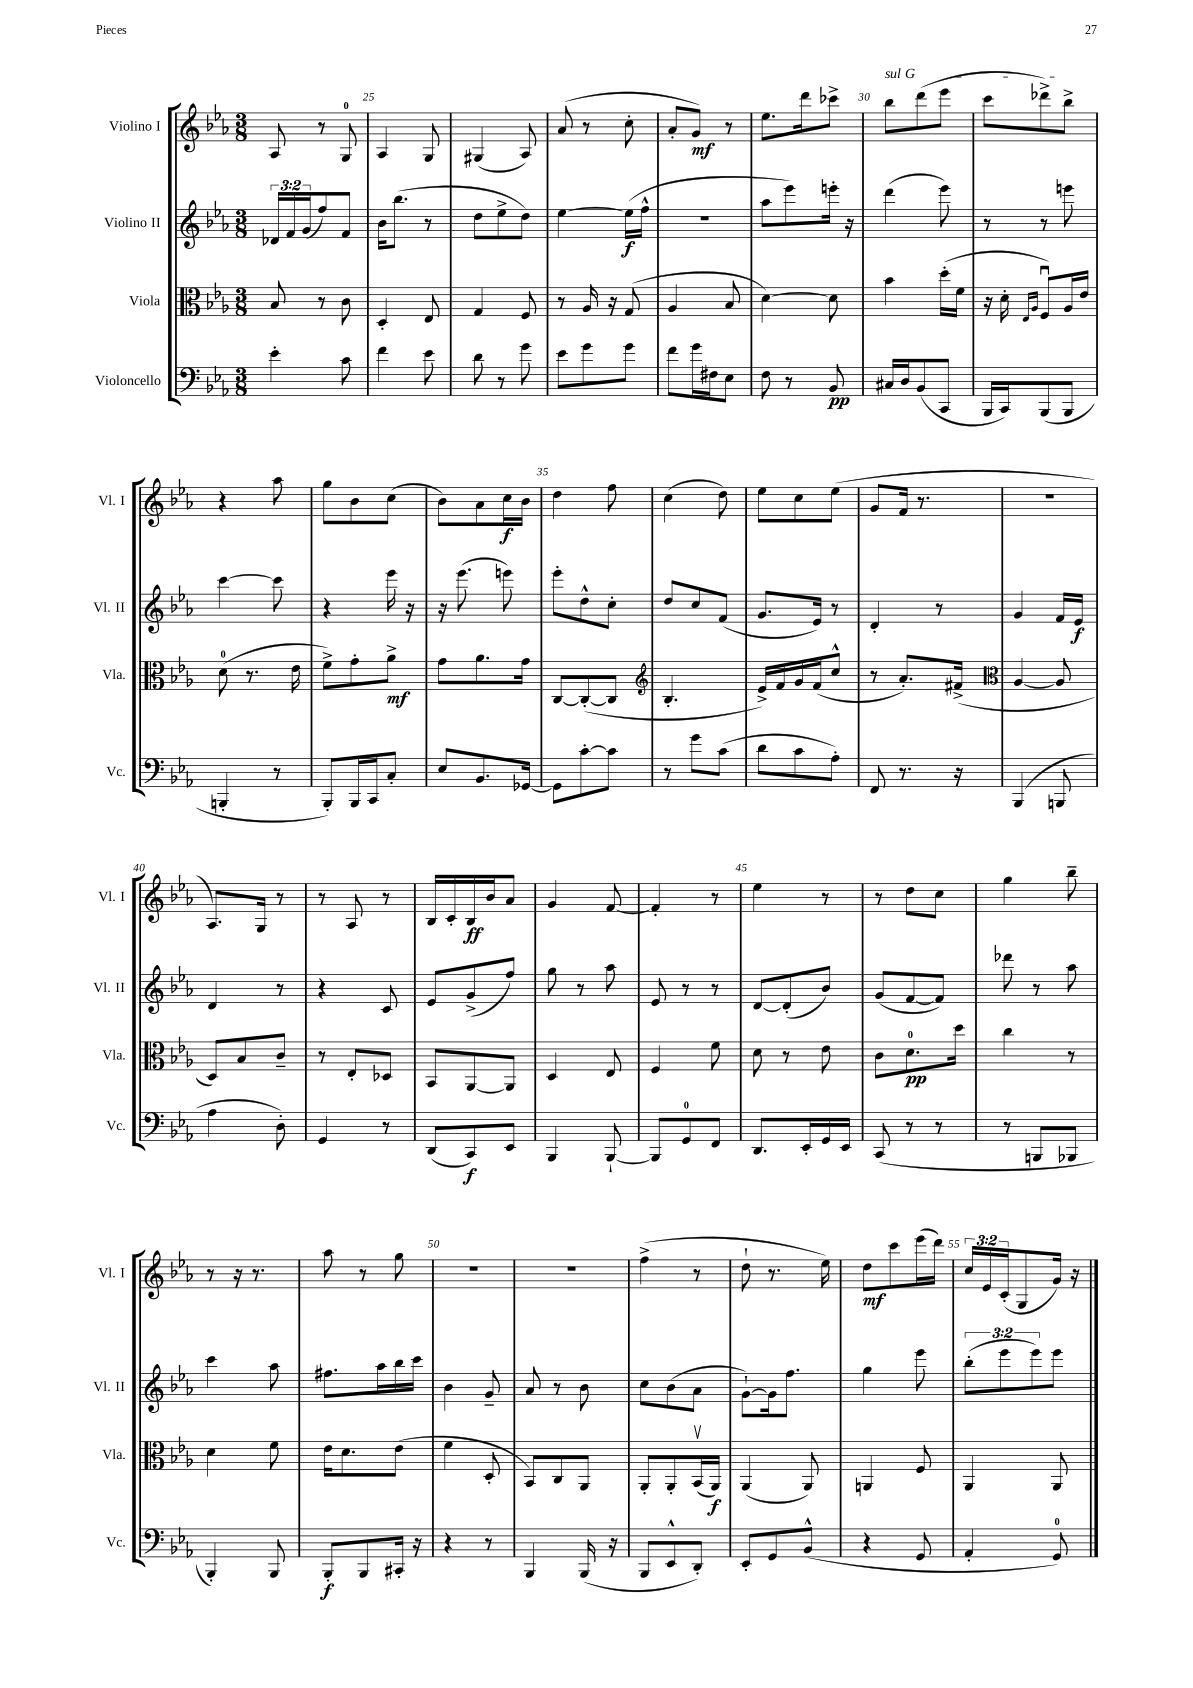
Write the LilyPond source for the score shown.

<<
\new StaffGroup <<
\new Staff = "s0" \with { instrumentName = "Violino I" shortInstrumentName = "Vl. I" } {
    \clef treble \key ees \major \numericTimeSignature \time 3/8 \override Staff.TupletNumber.text = #tuplet-number::calc-fraction-text
    aes8 r8 g8-0 |
    aes4 g8 |
    gis4( aes8) |
    aes'8( r8 c''8-. |
    aes'8-. g'8\mf) r8 |
    ees''8. d'''16 ces'''8-> |
    \once \override TextSpanner.bound-details.left.text = \markup { \italic "sul G" } bes''8\startTextSpan d'''8( ees'''8 |
    c'''8 des'''8->) bes''8->\stopTextSpan |
    r4 aes''8 |
    g''8 bes'8 c''8( |
    bes'8) aes'8 c''16\f bes'16 |
    d''4 f''8 |
    c''4( d''8) |
    ees''8 c''8 ees''8( |
    g'8 f'16 r8. |
    R4. |
    aes8.) g16 r8 |
    r8 aes8 r8 |
    bes16 c'16-. bes16\ff bes'16 aes'8 |
    g'4 f'8~ |
    f'4-. r8 |
    ees''4 r8 |
    r8 d''8 c''8 |
    g''4 bes''8-- |
    r8 r16 r8. |
    aes''8 r8 g''8 |
    R4. |
    R4. |
    f''4->( r8 |
    d''8-! r8. ees''16) |
    d''8\mf c'''8 ees'''16( d'''16) |
    \tuplet 3/2 { c''16 ees'16 c'16-.( } g8 g'16) r16 \bar "|." |
}
\new Staff = "s1" \with { instrumentName = "Violino II" shortInstrumentName = "Vl. II" } {
    \clef treble \key ees \major \numericTimeSignature \time 3/8 \override Staff.TupletNumber.text = #tuplet-number::calc-fraction-text
    \tuplet 3/2 { des'16 f'16 g'16( } f''8) f'8 |
    bes'16 bes''8.( r8 |
    d''8 ees''8-> d''8) |
    ees''4~ ees''16\f( f''16-^ |
    R4. |
    aes''8 ees'''8) e'''16-. r16 |
    d'''4( ees'''8) |
    r8 r8 e'''8 |
    c'''4~ c'''8 |
    r4 ees'''16 r16 |
    r16 ees'''8.( e'''8) |
    ees'''8-. d''8-^ c''8-. |
    d''8 c''8 f'8( |
    g'8. ees'16) r8 |
    d'4-. r8 |
    g'4 f'16 ees'16\f |
    d'4 r8 |
    r4 c'8 |
    ees'8 g'8->( f''8) |
    g''8 r8 aes''8 |
    ees'8 r8 r8 |
    d'8~ d'8-.( bes'8) |
    g'8( f'8~ f'8) |
    des'''8 r8 aes''8 |
    c'''4 aes''8 |
    fis''8. aes''16 bes''16 c'''16 |
    bes'4 g'8-- |
    aes'8 r8 bes'8 |
    c''8 bes'8( aes'8 |
    g'8~-!) g'16 f''8. |
    g''4 ees'''8 |
    \tuplet 3/2 { bes''8-.( ees'''8 ees'''8) } ees'''8 \bar "|." |
}
\new Staff = "s2" \with { instrumentName = "Viola" shortInstrumentName = "Vla." } {
    \clef alto \key ees \major \numericTimeSignature \time 3/8
    bes8 r8 c'8 |
    d4-. ees8 |
    g4 f8 |
    r8 aes16 r16 g8( |
    aes4 bes8 |
    d'4~) d'8 |
    bes'4 d''16-.( f'16 |
    r16 d'16-. \grace { ees16 aes16 } f8\downbow) aes16 ees'16 |
    d'8-0( r8. ees'16 |
    f'8->) g'8-. aes'8->\mf |
    g'8 aes'8. g'16 |
    c8~ c8~-.( c8 |
    \clef treble bes4.-. |
    ees'16->) f'16 g'16 f'16( c''8-^ |
    r8 aes'8.-.) fis'16->( |
    \clef alto aes4~ aes8 |
    d8) bes8 c'8-- |
    r8 ees8-. des8 |
    bes,8 aes,8~ aes,8 |
    d4 ees8 |
    f4 f'8 |
    d'8 r8 ees'8 |
    c'8 d'8.-0\pp d''16 |
    c''4 r8 |
    d'4 f'8 |
    ees'16 d'8. ees'8( |
    f'4 d8-. |
    bes,8) c8 aes,8 |
    aes,8-. aes,8-. bes,16\upbow( aes,16\f) |
    aes,4( aes,8) |
    a,4 f8 |
    aes,4 aes,8 \bar "|." |
}
\new Staff = "s3" \with { instrumentName = "Violoncello" shortInstrumentName = "Vc." } {
    \clef bass \key ees \major \numericTimeSignature \time 3/8
    ees'4-. c'8 |
    f'4 ees'8 |
    d'8 r8 g'8 |
    ees'8 g'8 g'8 |
    f'8 g'16 fis16 ees8 |
    f8 r8 bes,8\pp |
    cis16 d16 bes,8( c,8 |
    bes,,16 c,16) bes,,8( bes,,8 |
    b,,4-. r8 |
    bes,,8-.) bes,,16 c,16 c8-. |
    ees8 bes,8. ges,16~ |
    ges,8 c'8~-. c'8 |
    r8 g'8 c'8( |
    d'8 c'8 aes8-.) |
    f,8 r8. r16 |
    bes,,4( b,,8 |
    aes4 d8-.) |
    g,4 r8 |
    d,8( c,8\f) ees,8 |
    bes,,4 bes,,8~-! |
    bes,,8 g,8-0 f,8 |
    d,8. ees,16-. g,16 ees,16 |
    c,8( r8 r8 |
    r8 b,,8 bes,,8 |
    bes,,4-.) bes,,8 |
    bes,,8-.\f bes,,8 cis,16-. r16 |
    r4 r8 |
    bes,,4 bes,,16( r16 |
    bes,,8 ees,8-^ d,8-.) |
    ees,8-. g,8 bes,8-^( |
    r4 g,8 |
    aes,4-. g,8-0) \bar "|." |
}
>>
>>
\layout { \context { \Score currentBarNumber = #24 \override BarNumber.break-visibility = ##(#f #t #t) barNumberVisibility = #(every-nth-bar-number-visible 5) } }
